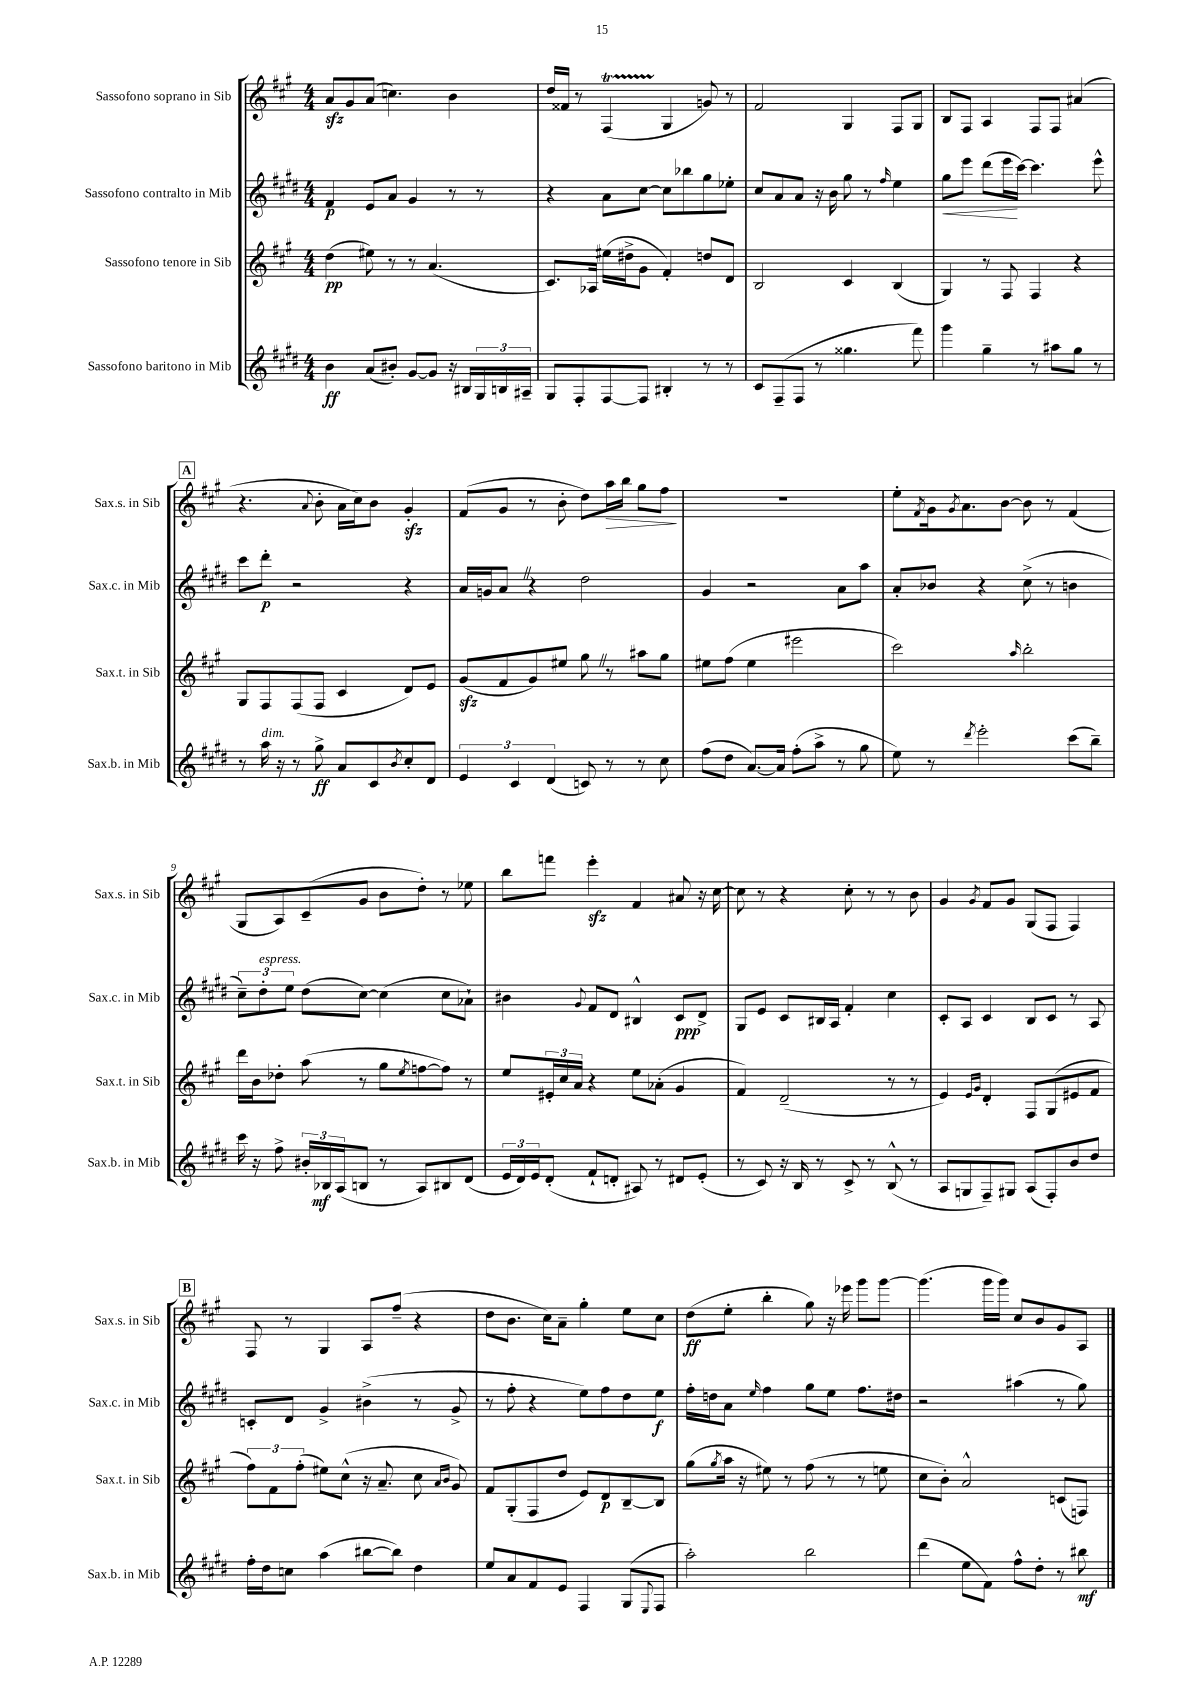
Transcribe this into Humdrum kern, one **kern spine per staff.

**kern	**kern	**kern	**kern
*staff4	*staff3	*staff2	*staff1
*clefG2	*clefG2	*clefG2	*clefG2
*k[f#c#g#d#]	*k[f#c#g#]	*k[f#c#g#d#]	*k[f#c#g#]
*M4/4	*M4/4	*M4/4	*M4/4
4b	(4dd	4f#	8a
.	.	.	8g#
(8a	8ee#)	8e	(8a
8b#')	8r	8a	4.cc)
[8g#	8r	4g#	.
8g#]	(4.a	.	.
16r	.	8r	4b
16B#	.	.	.
24G#	.	8r	.
24B	.	.	.
24A#~	.	.	.
=	=	=	=
8G#	8.c#)	4r	16dd
.	.	.	16f##
8F#'	.	.	8r
.	16A-	.	.
[8F#	(16ee#	8a	(4F#
.	16dd#^	.	.
8F#]	8g#	[8cc#	.
4B#'	4f#')	8cc#]	4G#
.	.	8bb-	.
8r	8dd	8gg#	8g)
8r	8d	8ee-'	8r
=	=	=	=
8c#	2B	8cc#	2f#
(8F#~	.	8a	.
8F#	.	8a	.
8r	.	16r	.
.	.	16b	.
4.gg##	4c#	8gg#	4G#
.	.	8r	.
.	.	16qqff#	.
.	(4B	4ee	8F#
8fff#)	.	.	8G#
=	=	=	=
4ggg#	4G#)	8gg#	8B
.	.	8eee	8F#
4gg#~	8r	(8ddd#	4A
.	8F#	16eee	.
.	.	[16ccc#)	.
8r	4F#	4.ccc#]	8F#
8aa#	.	.	8F#
8gg#	4r	.	(4a#
8r	.	8eee^^	.
=	=	=	=
8r	8G#	8ccc#	4.r
16aa	8F#	8ddd#'	.
16r	.	.	.
8r	(8F#	2r	.
.	.	.	8qqa
8gg#^	8F#	.	8b'
8a	4c#	.	16a
.	.	.	16cc#)
8c#	.	.	8b
8qb	.	.	.
8cc#'	8d)	4r	4g#'
8d#	8e	.	.
=	=	=	=
6e	(8g#	16a	(8f#
.	.	16g	.
.	8f#	8a	8g#
6c#	.	.	.
.	8g#)	4r	8r
(6d#	.	.	.
.	8ee#	.	8b'
8c)	8gg#	2dd#	8dd)
8r	8r	.	16aa
.	.	.	16bb
8r	8aa#	.	8gg#
8cc#	8gg#	.	8ff#
=	=	=	=
(8ff#	8ee#	4g#	1r
8dd#	(8ff#	.	.
[8.a)	4ee#	2r	.
16a]	.	.	.
(8ff#'	2eee#	.	.
8aa^	.	.	.
8r	.	8a	.
8gg#	.	8aa	.
=	=	=	=
8ee)	2ccc#)	8a'	8ee'
.	.	.	8qf#
8r	.	8b-	16g#
.	.	.	8qg#
.	.	.	8.a
8qddd#	.	.	.
2eee'	.	4r	.
.	.	.	[8b
.	16qqaa	.	.
.	2bb'	(8cc#^	8b]
.	.	8r	8r
(8ccc#	.	4b	(4f#
8bb~)	.	.	.
=	=	=	=
16ccc#	16ddd	12cc#~)	8G#
16r	16b	.	.
.	.	12dd#'	.
8ff#^	8dd-'	.	8A)
.	.	12ee	.
24b#'	(8aa	(8dd#	(8c#~
24B-	.	.	.
(24A	.	.	.
8B	8r	[8cc#)	8g#
8r	8gg#	(4cc#]	8b
.	8qee	.	.
8A)	[8ff	.	8dd')
8B#	8ff])	8cc#	8r
(8d#	8r	8a-`)	8ee-
=	=	=	=
24e	8ee	4b#	8bb
24d#)	.	.	.
24e	.	.	.
(8d#'	24e#'	.	8fff
.	24cc#	.	.
.	24a	.	.
.	.	8qqg#	.
8f#`	4r	8f#	4eee'
8d'	.	8d#	.
8A#)	8ee	4B#^^	4f#
8r	(8a-'	.	.
8d#	4g#	8c#	8a#
(8e'	.	8d#^	16r
.	.	.	[16cc#
=	=	=	=
8r	4f#)	8G#	8cc#]
8c#)	.	8e	8r
16r	(2d~	8c#	4r
16B	.	.	.
8r	.	16B#	.
.	.	16A	.
8c#^	.	4f#'	8cc#'
8r	.	.	8r
(8B^^	8r	4cc#	8r
8r	8r	.	8b
=	=	=	=
8A	4e)	8c#'	4g#
8G	.	8A	.
.	16qqe	.	.
.	16qqg#	.	8qg#
8F#~)	4d'	4c#	8f#
8G#	.	.	8g#
(8A	8F#	8B	(8G#
8F#')	(8G#	8c#	8F#
8b	8e#	8r	4F#)
8dd#	8f#	8A	.
=	=	=	=
16ff#'	12ff#)	8c'	8F#
16dd#	.	.	.
.	12f#	.	.
8cc	.	8d#	8r
.	(12ff#'	.	.
(4aa	8ee#)	4g#^	4G#
.	(8cc#^^	.	.
[8bb#	16r	(4b#^	8A
.	8.a~	.	.
8bb#])	.	.	(8ff#~
4dd#	8cc#	8r	4r
.	16qqa	.	.
.	16qqb	.	.
.	8g#)	8g#^	.
=	=	=	=
8ee	8f#	8r	8dd
8a	(8G#'	8ff#'	8.b
8f#	8F#	4r	.
.	.	.	16cc#)
8e	8dd	.	8a~
4F#	8e)	8ee)	4gg#'
.	8d	8ff#	.
(8G#	[8B~	8dd#	8ee
8qqE	.	.	.
8F#	8B]	8ee	8cc#
=	=	=	=
2aa')	(8gg#	16ff#'	(8dd
.	.	16dd	.
.	8qgg#	.	.
.	16aa	8a	8ee'
.	16r	.	.
.	.	16qqee	.
.	8ee#)	4ff#	4bb'
.	8r	.	.
2bb	(8ff#	8gg#	8gg#)
.	8r	8ee	16r
.	.	.	16eee-
.	8r	8.ff#	8ggg#
.	8ee	.	[8ggg#
.	.	16dd#	.
=	=	=	=
(4ddd#	8cc#	2r	(4.ggg#]
.	8b')	.	.
8ee	2a^^	.	.
8f#)	.	.	16ggg#
.	.	.	16ggg#)
8ff#^^	.	(4aa#	8cc#
8dd#'	.	.	8b
8r	(8c	8r	8g#
8bb#	8F)	8gg#)	8A
==	==	==	==
*-	*-	*-	*-
